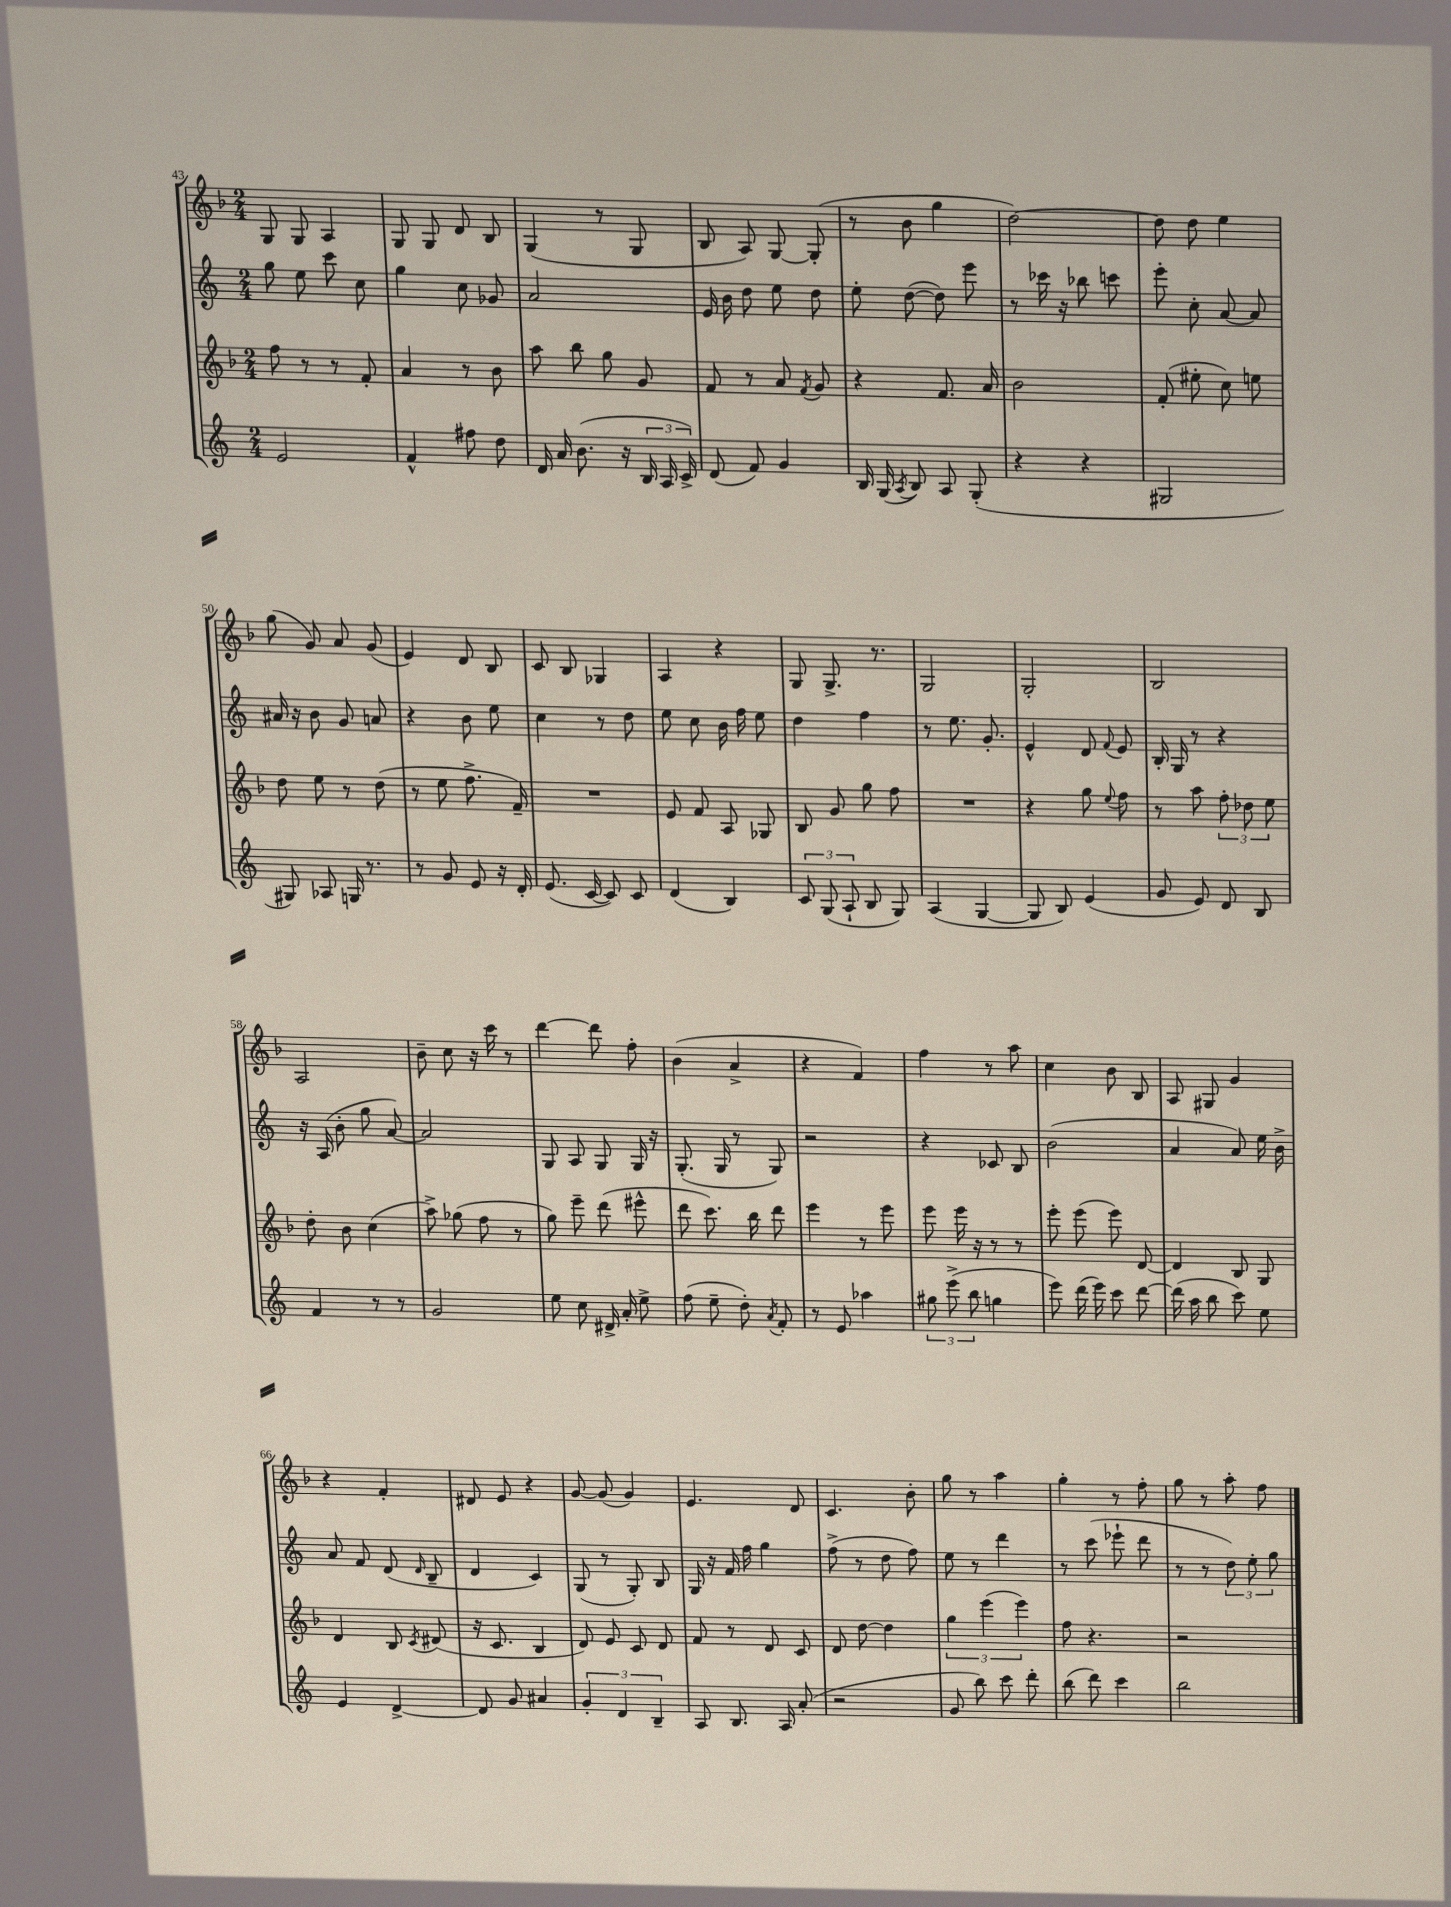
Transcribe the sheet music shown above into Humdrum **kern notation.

**kern	**kern	**kern	**kern
*staff4	*staff3	*staff2	*staff1
*clefG2	*clefG2	*clefG2	*clefG2
*k[]	*k[b-]	*k[]	*k[b-]
*M2/4	*M2/4	*M2/4	*M2/4
2e/	8ff\	8gg\	8G/
.	8r	8ee\	8G/
.	8r	8ccc\	4A/
.	8f'/	8cc\	.
=	=	=	=
4f^^/	4a/	4gg\	8G/
.	.	.	8G/
8ff#\	8r	8cc\	8d/
8dd\	8b-\	8g-/	8B-/
=	=	=	=
16d/	8aa\	2a/	(4G/
16a/	.	.	.
(8.b\	8bb-\	.	.
.	8gg\	.	8r
16r	.	.	.
24B/	8g/	.	8G/
24A/	.	.	.
24c^/)	.	.	.
=	=	=	=
(8d/	8f/	16e/	8B-/
.	.	16b\	.
8f/)	8r	8dd\	8A/)
4g/	8a/	8ee\	[8G/
.	8qf/	.	.
.	8g/	8dd\	(8G'/]
=	=	=	=
16B/	4r	8ee'\	8r
(16G/	.	.	.
8qA/	.	.	.
8B/)	.	([8dd\	8b-\
8A/	8.f/	8dd\])	4gg\
(8G'/	.	8eee\	.
.	16a/	.	.
=	=	=	=
4r	2b-\	8r	[2dd\)
.	.	16ccc-\	.
.	.	16r	.
4r	.	8bb-\	.
.	.	8ccc\	.
=	=	=	=
2G#/	(8f'/	8eee'\	8dd\]
.	8ee#'\	8cc'\	8dd\
.	8cc\)	[8a/	4ee\
.	8ee\	8a/]	.
=	=	=	=
8G#/)	8dd\	16a#/	(8gg\
.	.	16r	.
8A-/	8ee\	8b\	8g/)
16G/	8r	8g/	8a/
8.r	.	.	.
.	(8dd\	8a/	(8g/
=	=	=	=
8r	8r	4r	4e/)
8g/	8ee\	.	.
8e/	8.ff^\	8b\	8d/
16r	.	8ee\	8B-/
16d'/	16f~/)	.	.
=	=	=	=
(8.e/	2r	4cc\	8c/
.	.	.	8B-/
[16c/	.	.	.
8c/])	.	8r	4G-/
8c/	.	8dd\	.
=	=	=	=
(4d/	8e/	8ee\	4A/
.	8f/	8cc\	.
4B/)	8A/	16b\	4r
.	.	16ff\	.
.	8G-/	8ee\	.
=	=	=	=
12c/	8B-/	4dd\	8G/
(12G/	.	.	.
.	8g/	.	8.G^/
12A`/	.	.	.
8B/	8gg\	4ff\	.
.	.	.	8.r
8G/)	8ff\	.	.
=	=	=	=
(4A/	2r	8r	2G/
.	.	8.ee\	.
[4G/	.	.	.
.	.	8.g'/	.
=	=	=	=
8G/]	4r	4e^^/	2G'/
8B/)	.	.	.
(4e/	8gg\	8d/	.
.	8qqee/	8qqf/	.
.	8ff\	8e/	.
=	=	=	=
8g/	8r	16B'/	2B-/
.	.	16G/	.
8e/)	8aa\	8r	.
8d/	12ff'\	4r	.
.	12dd-\	.	.
8B/	.	.	.
.	12ee\	.	.
=	=	=	=
4f/	8dd'\	16r	2A/
.	.	(16A/	.
.	8b-\	8b'\	.
8r	(4cc\	8gg\	.
8r	.	[8a/)	.
=	=	=	=
2g/	8aa^\)	2a/]	8b-~\
.	(8gg-\	.	8cc\
.	8ff\	.	16r
.	.	.	16ccc\
.	8r	.	8r
=	=	=	=
8ee\	8gg\)	8G/	[4ddd\
8cc\	8eee~\	8A/	.
16d#^/	(8ddd\	8G/	8ddd\]
16a'/	.	.	.
8ee^\	8eee#^^\	16G/	8ff'\
.	.	16r	.
=	=	=	=
(8ff\	8ddd\	(8.G'/	(4b-\
8ee~\	8.ccc\)	.	.
.	.	16G/	.
8dd'\)	.	8r	4a^/
.	16bb-\	.	.
8qa/	.	.	.
8f'/	8ddd\	8G/)	.
=	=	=	=
8r	4eee\	2r	4r
8e/	.	.	.
4aa-\	8r	.	4f/)
.	8eee\	.	.
=	=	=	=
12gg#\	8eee\	4r	4ff\
(12eee^\	.	.	.
.	16eee\	.	.
12bb\	.	.	.
.	16r	.	.
4gg\	8r	8c-/	8r
.	8r	8B/	8aa\
=	=	=	=
8eee\)	8eee'\	(2b\	4cc\
(16ddd\	(8eee\	.	.
16eee\)	.	.	.
8ccc\	8eee\)	.	8b-\
[8ddd\	[8d/	.	8B-/
=	=	=	=
(16ddd\]	4d/]	4a/	8A/
16aa\	.	.	.
8bb\	.	.	8G#/
8ccc\)	8B-/	8a/)	4g/
8ee\	8G/	16ee\	.
.	.	16b^\	.
=	=	=	=
4e/	4d/	8a/	4r
.	.	8f/	.
[4d^/	8B-/	(8d/	4f'/
.	8qc/	16qqd/	.
.	(8d#/	8B~/	.
=	=	=	=
8d/]	16r	4d/	8d#/
.	8.c/	.	.
8g/	.	.	8e/
4a#/	4B-/	4c/)	4r
=	=	=	=
6g'/	8d/)	(8G/	[8g/
.	8e/	8r	(8g/]
6d/	.	.	.
.	8c/	8G'/)	4g/)
6B~/	.	.	.
.	8d/	8B/	.
=	=	=	=
8A/	8f/	16G/	4.e/
.	.	16r	.
8.B/	8r	16f/	.
.	.	16ff\	.
.	8d/	4gg\	.
16A/	.	.	.
(8a'/	8c/	.	8d/
=	=	=	=
2r	8d/	(8ff^\	4.c/
.	[8dd\	8r	.
.	4dd\]	8dd\	.
.	.	8ff\)	8b-'\
=	=	=	=
8g/	6gg\	8ee\	8gg\
8bb\)	.	8r	8r
.	(6eee\	.	.
8ccc\	.	4ddd\	4aa\
.	6eee\)	.	.
8ddd'\	.	.	.
=	=	=	=
(8bb\	8ff\	8r	4gg'\
8ddd\)	4.r	(8ccc\	.
4ccc\	.	8eee-`\	8r
.	.	8ddd\	8ff'\
=	=	=	=
2bb\	2r	8r	8gg\
.	.	8r	8r
.	.	12dd\)	8aa'\
.	.	12ee'\	.
.	.	.	8ff\
.	.	12gg\	.
==	==	==	==
*-	*-	*-	*-
